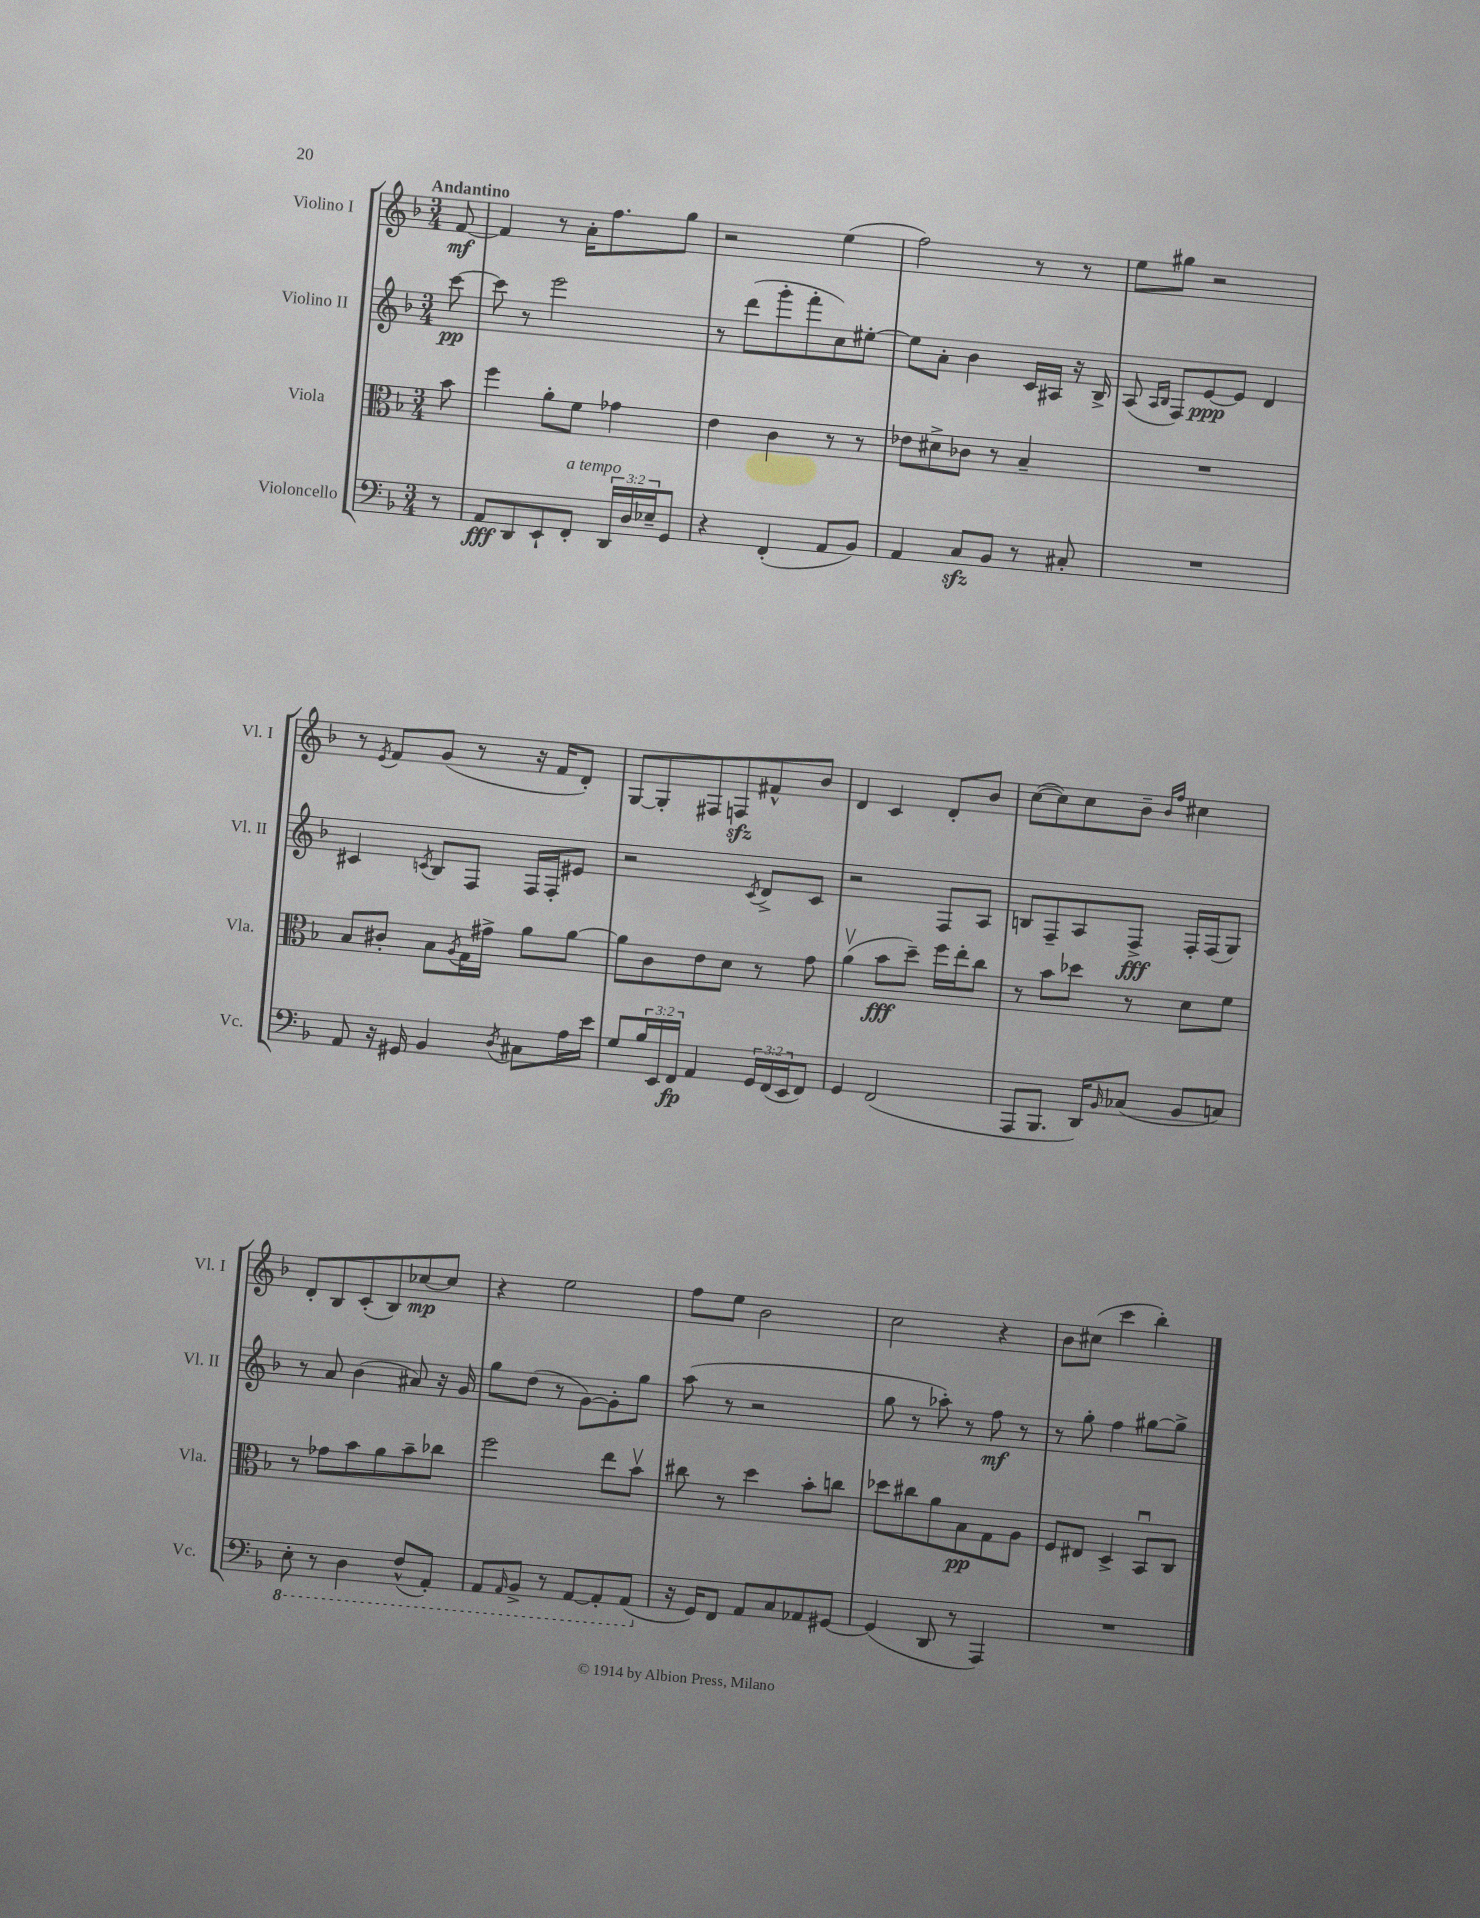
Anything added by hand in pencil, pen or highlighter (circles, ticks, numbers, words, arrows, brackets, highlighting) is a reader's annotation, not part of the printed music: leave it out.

**kern	**kern	**kern	**kern
*staff4	*staff3	*staff2	*staff1
*clefF4	*clefC3	*clefG2	*clefG2
*k[b-]	*k[b-]	*k[b-]	*k[b-]
*M3/4	*M3/4	*M3/4	*M3/4
8r	8b-	[8ccc	[8f
=	=	=	=
8AA	4ff	8ccc]	4f]
8DD	.	8r	.
8EE`	8a'	2eee	8r
8FF'	8f	.	16a'
.	.	.	8.ff
24DD	4g-	.	.
24D	.	.	.
24E-~	.	.	.
8GG	.	.	8gg
=	=	=	=
4r	4e	8r	2r
.	.	(8ddd	.
(4FF'	4c	8ggg'	.
.	.	8fff'	.
8AA	8r	8cc)	(4ee
8BB-)	8r	[8ee#'	.
=	=	=	=
4AA	8e-	8ee#]	2ff)
.	8d#^	8a'	.
8C	8c-	4b-	.
8BB-	8r	.	.
8r	4B-~	16c	8r
.	.	16A#	.
8C#'	.	16r	8r
.	.	16B-^	.
=	=	=	=
2.r	2.r	(8A	8ee
.	.	16qqA	.
.	.	16qqB-	.
.	.	8F)	8gg#
.	.	[8e	2r
.	.	8e]	.
.	.	4d	.
=	=	=	=
8AA	8B-	4c#	8r
.	.	.	8qe
16r	8c#'	.	8f
16GG#	.	.	.
.	.	8qc	.
4BB-	8B-	8B-	(8g
.	8qA	.	.
.	16G	8F	8r
.	16g#^	.	.
8qD	.	.	.
8C#	8a	16F	16r
.	.	16F'	16f
16A	[8a	8e#	8d')
16e	.	.	.
=	=	=	=
8G	8a]	2r	[8G
24B-	8c	.	8G']
24EE	.	.	.
24FF	.	.	.
4AA	8e	.	8F#
.	8d	.	8F
.	.	8qc	.
24GG	8r	8d^	8f#^^
(24FF	.	.	.
24EE	.	.	.
8FF)	8g	8c	8b-
=	=	=	=
4GG	(4av	2r	4d
(2FF	8b-	.	4c
.	8dd~)	.	.
.	16ff	8F	8d'
.	16ee'	.	.
.	8cc	8A	8b-
=	=	=	=
8AAA	8r	8B	([8cc
8.BBB-	8b-	8F~	8cc])
.	8dd-	8A	8cc
16DD)	.	.	.
16qqBB-	.	.	.
(8C-	8r	8F^	8b-~
.	.	.	16qqb-
.	.	.	16qqff
8BB-	8d	16F'	4cc#
.	.	(16F	.
8C)	8f	8G)	.
=	=	=	=
8EE'	8r	8r	8d'
8r	8g-	8a	8B-
4DD	8b-	(4b-	(8c'
.	8a	.	8B-)
(8FF^^	8b-~	8a#)	[8cc-
8AAA')	8cc-	16r	8cc-]
.	.	16g	.
=	=	=	=
8AAA	2ff	8gg	4r
16qqAAA	.	.	.
8BBB-^	.	(8dd	.
8r	.	8r	2ee
[8AAA	.	[8g)	.
8AAA']	8ee	8g']	.
(8AAA	8b-v	8gg	.
=	=	=	=
16r	8cc#	(8aa	8ff
16GG)	.	.	.
8FF	8r	8r	8ee
8AA	4dd	2r	2b-
8C	.	.	.
8AA-	8b-'	.	.
[8GG#	8cc	.	.
=	=	=	=
(4GG#]	8dd-	8gg	2cc
.	8cc#	8r	.
8DD	8a	8aa-')	.
8r	8B-	8r	.
4AAA)	8G	8ff	4r
.	8A	8r	.
=	=	=	=
2.r	8F	8r	8b-
.	8E#	8gg'	(8cc#
.	4D^	4ff	4ccc
.	8BB-u	[8gg#	4bb-')
.	8C	8gg#^]	.
==	==	==	==
*-	*-	*-	*-
